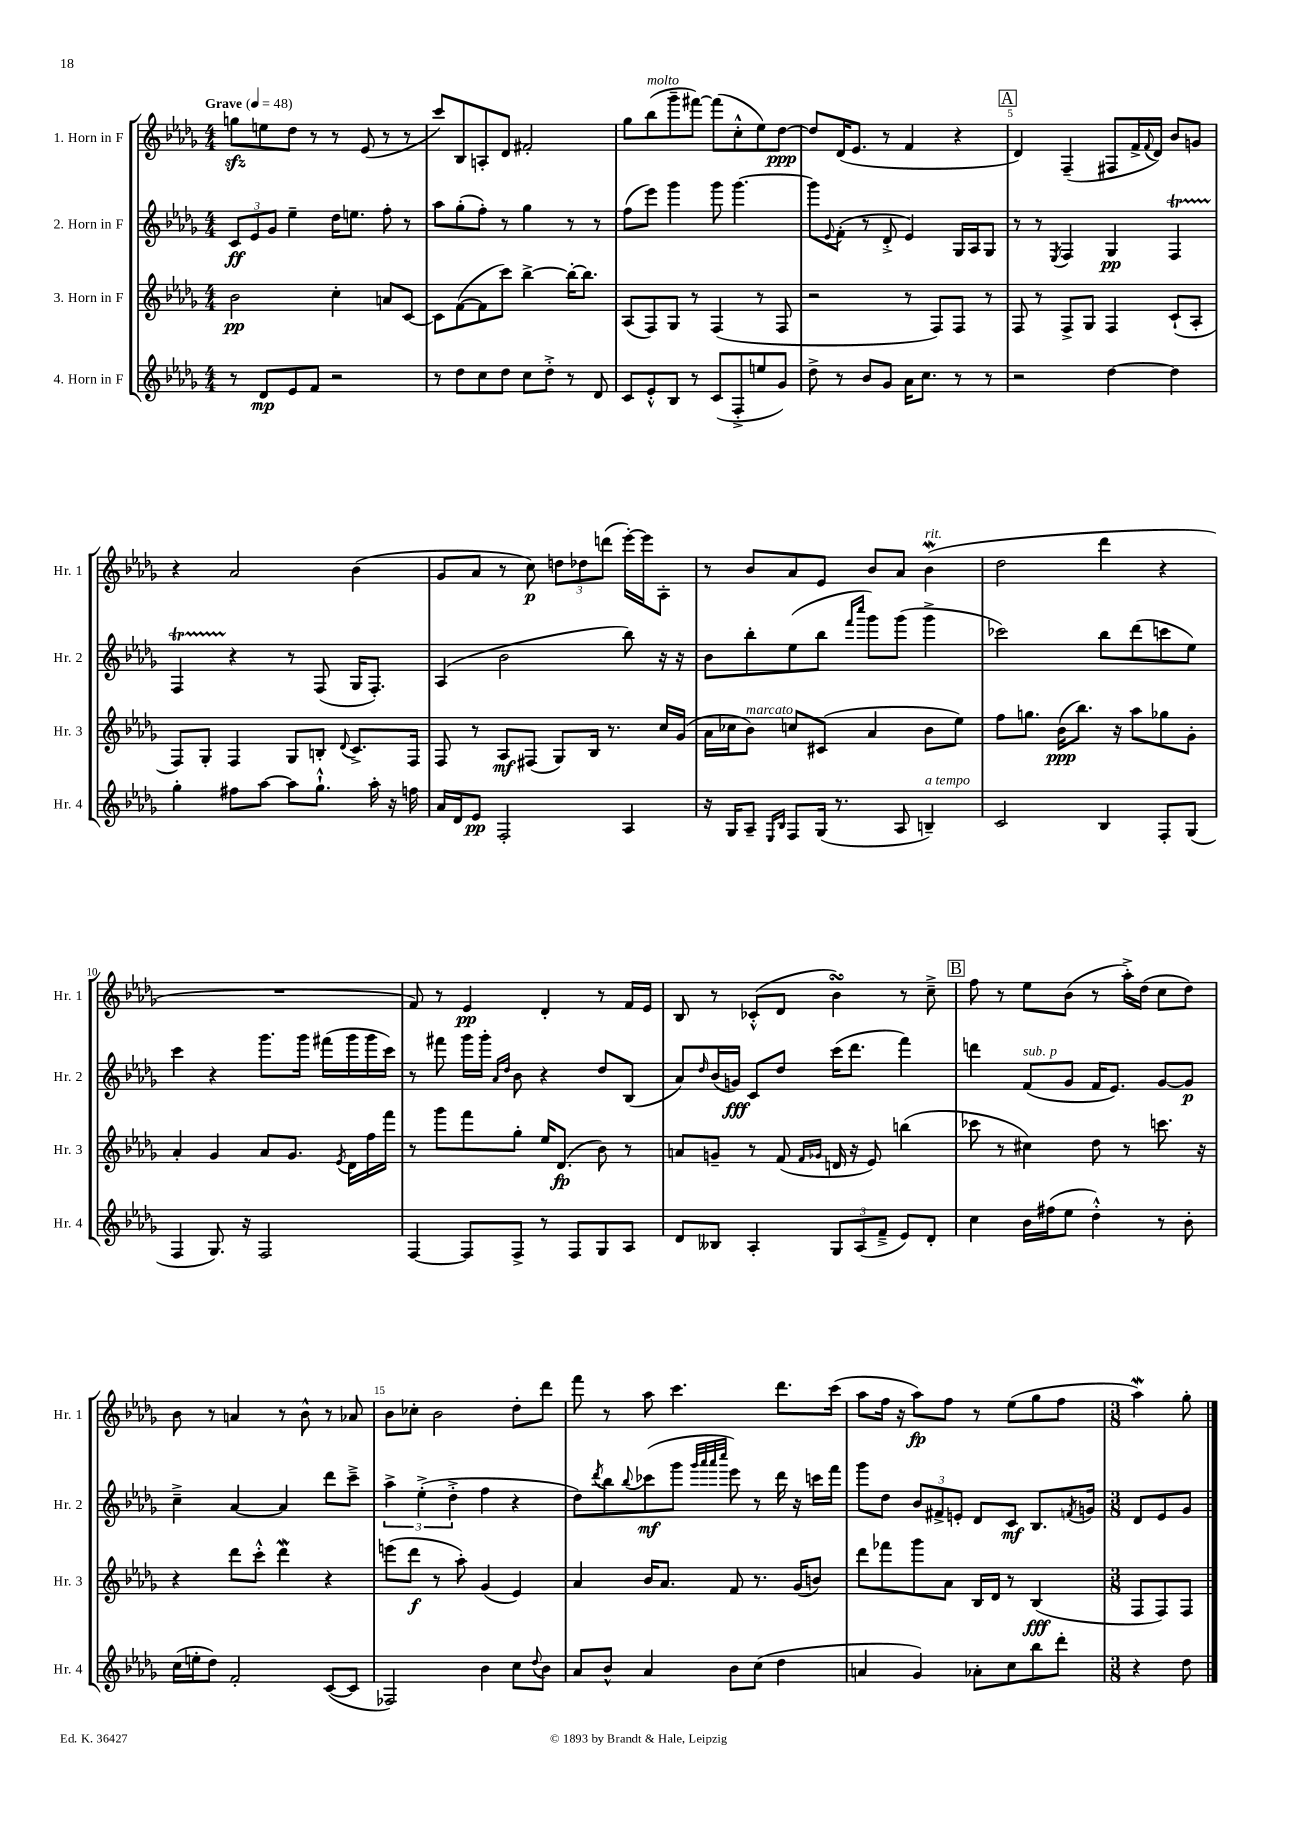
<<
\new StaffGroup <<
\new Staff = "s0" \with { instrumentName = "1. Horn in F" shortInstrumentName = "Hr. 1" } {
    \clef treble \key des \major \numericTimeSignature \time 4/4 \tempo "Grave" 4 = 48
    g''8\sfz e''8 des''8 r8 r8 ees'8( r8 r8 |
    c'''8) bes8 a8-. des'8 fis'2-. |
    ges''8 bes''8^\markup { \italic "molto" }( ges'''8-- fis'''8~) fis'''8( c''8-.-^ ees''8) des''8~\ppp |
    des''8 des'16( ees'8. r8 f'4 r4 |
    \mark \markup { \box "A" } des'4) f4--( fis8 f'16-> \appoggiatura { f'8 } des'16) bes'8 g'8 |
    r4 aes'2 bes'4( |
    ges'8 aes'8 r8 c''8\p) \tuplet 3/2 { d''8 des''8 d'''8( } ees'''16~-.) ees'''16 aes8-. |
    r8 bes'8 aes'8 ees'8 bes'8 aes'8 bes'4\mordent^\markup { \italic "rit." }( |
    des''2 des'''4 r4 |
    R1 |
    f'8) r8 ees'4\pp des'4-. r8 f'16 ees'16 |
    bes8 r8 ces'8-.-^( des'8 bes'4\turn) r8 c''8---> |
    \mark \markup { \box "B" } f''8 r8 ees''8 bes'8( r8 aes''16-.->) des''16( c''8 des''8) |
    bes'8 r8 a'4 r8 bes'8-^ r8 aes'8 |
    bes'8 ces''8-. bes'2 des''8-. des'''8 |
    f'''8 r8 aes''8 c'''4. des'''8. c'''16( |
    aes''8 f''16 r16 aes''8\fp) f''8 r8 ees''8( ges''8 f''8 |
    \numericTimeSignature \time 3/8 aes''4\mordent) ges''8-. \bar "|." |
}
\new Staff = "s1" \with { instrumentName = "2. Horn in F" shortInstrumentName = "Hr. 2" } {
    \clef treble \key des \major \numericTimeSignature \time 4/4
    \tuplet 3/2 { c'8\ff ees'8 ges'8 } ees''4-- des''16 e''8. f''8-. r8 |
    aes''8 ges''8-.( f''8-.) r8 ges''4 r8 r8 |
    f''8( ees'''8) ges'''4 ges'''8 ges'''4.~ |
    ges'''8 \appoggiatura { ees'8 } f'8-.( r8 des'8-.-> ees'4) ges16 aes16 ges8 |
    \mark \markup { \box "A" } r8 r8 \acciaccatura { ees8 } f4 ges4\pp f4\startTrillSpan |
    f4 r4\stopTrillSpan r8 f8( ges16 f8.-.) |
    aes4( bes'2 bes''8) r16 r16 |
    bes'8 bes''8-. ees''8( bes''8 \grace { f'''16 c''''16 } ges'''8) ges'''8( ges'''4-> |
    ces'''2) bes''8 des'''8( c'''8 ees''8) |
    c'''4 r4 ges'''8. ges'''16 fis'''16( ges'''16 ges'''16 c'''16) |
    r8 fis'''8 ges'''16 ges'''16-. \grace { aes'16 des''16 } bes'8 r4 des''8 bes8( |
    aes'8) \grace { des''16 } bes'16( g'16\fff) c'8 des''8 c'''16( des'''8. f'''4) |
    \mark \markup { \box "B" } d'''4 f'8^\markup { \italic "sub. p" }( ges'8 f'16 ees'8.) ges'8~ ges'8\p |
    c''4---> aes'4~ aes'4 des'''8 c'''8---> |
    \tuplet 3/2 { aes''4-> ees''4-.->( des''4-.-> } f''4 r4 |
    des''8) \acciaccatura { des'''8 } bes''8 \appoggiatura { bes''8 } ces'''8\mf( ges'''8 \grace { ges'''32 aes'''32 aes'''32 c''''32 } ees'''8) r8 des'''16 r16 c'''16 f'''16 |
    ges'''8 des''8 \tuplet 3/2 { bes'8 fis'8-> e'8-. } des'8 c'8\mf bes8. \acciaccatura { f'8 } g'16 |
    \numericTimeSignature \time 3/8 des'8 ees'8 ges'8 \bar "|." |
}
\new Staff = "s2" \with { instrumentName = "3. Horn in F" shortInstrumentName = "Hr. 3" } {
    \clef treble \key des \major \numericTimeSignature \time 4/4
    bes'2\pp c''4-. a'8 c'8~ |
    c'8 f'8~( f'8 c'''8) bes''4~-> bes''16~-. bes''8. |
    aes8( f8) ges8 r8 f4( r8 f8 |
    r2 r8 f8) f8 r8 |
    \mark \markup { \box "A" } f8 r8 f8-> ges8 f4 c'8-!( aes8-. |
    f8) ges8-. f4 ges8 b8-. \appoggiatura { des'8 } c'8.-> f16 |
    f8 r8 aes8\mf fis8( ges8) bes16 r8. c''16 ges'16( |
    aes'16 ces''16 bes'8^\markup { \italic "marcato" }) c''8 cis'8( aes'4 bes'8 ees''8) |
    f''8 g''8. bes'16\ppp( bes''8.) r16 aes''8 ges''8 ges'8-. |
    aes'4-. ges'4 aes'8 ges'8. \acciaccatura { ees'8 } des'16 f''16 f'''16 |
    r8 ges'''8 f'''8 ges''8-. ees''16 des'8.\fp( bes'8) r8 |
    a'8 g'8-- r8 f'8( \grace { f'16 ges'16 } d'16 r16 ees'8) b''4( |
    \mark \markup { \box "B" } ces'''8 r8 cis''4) des''8 r8 c'''8. r16 |
    r4 des'''8 c'''8-.-^ des'''4\mordent r4 |
    e'''8( des'''8\f r8 aes''8-.) ges'4( ees'4) |
    aes'4 bes'16 aes'8. f'8 r8. ges'16( b'8) |
    des'''8 fes'''8 ges'''8 aes'8 bes16 des'16 r8 bes4\fff( |
    \numericTimeSignature \time 3/8 f8 f8) f8 \bar "|." |
}
\new Staff = "s3" \with { instrumentName = "4. Horn in F" shortInstrumentName = "Hr. 4" } {
    \clef treble \key des \major \numericTimeSignature \time 4/4
    r8 des'8\mp ees'8 f'8 r2 |
    r8 des''8 c''8 des''8 c''8 des''8-.-> r8 des'8 |
    c'8 ees'8-.-^ bes8 r8 c'8( f8-.-> e''8 ges'8) |
    des''8-> r8 bes'8 ges'8 aes'16 c''8. r8 r8 |
    \mark \markup { \box "A" } r2 des''4~ des''4 |
    ges''4-. fis''8 aes''8~ aes''8 ges''8.-!-^ aes''16-. r16 f''16 |
    aes'16 des'16 ees'8\pp f2-. aes4 |
    r16 ges16 aes8-- \grace { ees16 bes16 } f8 ges16( r8. aes8 b4--^\markup { \italic "a tempo" }) |
    c'2 bes4 f8-. ges8( |
    f4 ges8.) r16 f2 |
    f4~ f8 f8-> r8 f8 ges8 aes8 |
    des'8 beses8 aes4-. \tuplet 3/2 { ges8 aes8( f'8---> } ees'8) des'8-. |
    \mark \markup { \box "B" } c''4 bes'16 fis''16( ees''8 des''4-.-^) r8 bes'8-. |
    c''16( e''16-. des''8) f'2-. c'8~( c'8 |
    fes2) bes'4 c''8 \appoggiatura { des''8 } bes'8 |
    aes'8 bes'8-^ aes'4 bes'8 c''8( des''4 |
    a'4 ges'4) aes'8-. c''8 bes''8 des'''8-. |
    \numericTimeSignature \time 3/8 r4 des''8 \bar "|." |
}
>>
>>
\layout { \context { \Score \override BarNumber.break-visibility = ##(#f #t #t) barNumberVisibility = #(every-nth-bar-number-visible 5) } }
